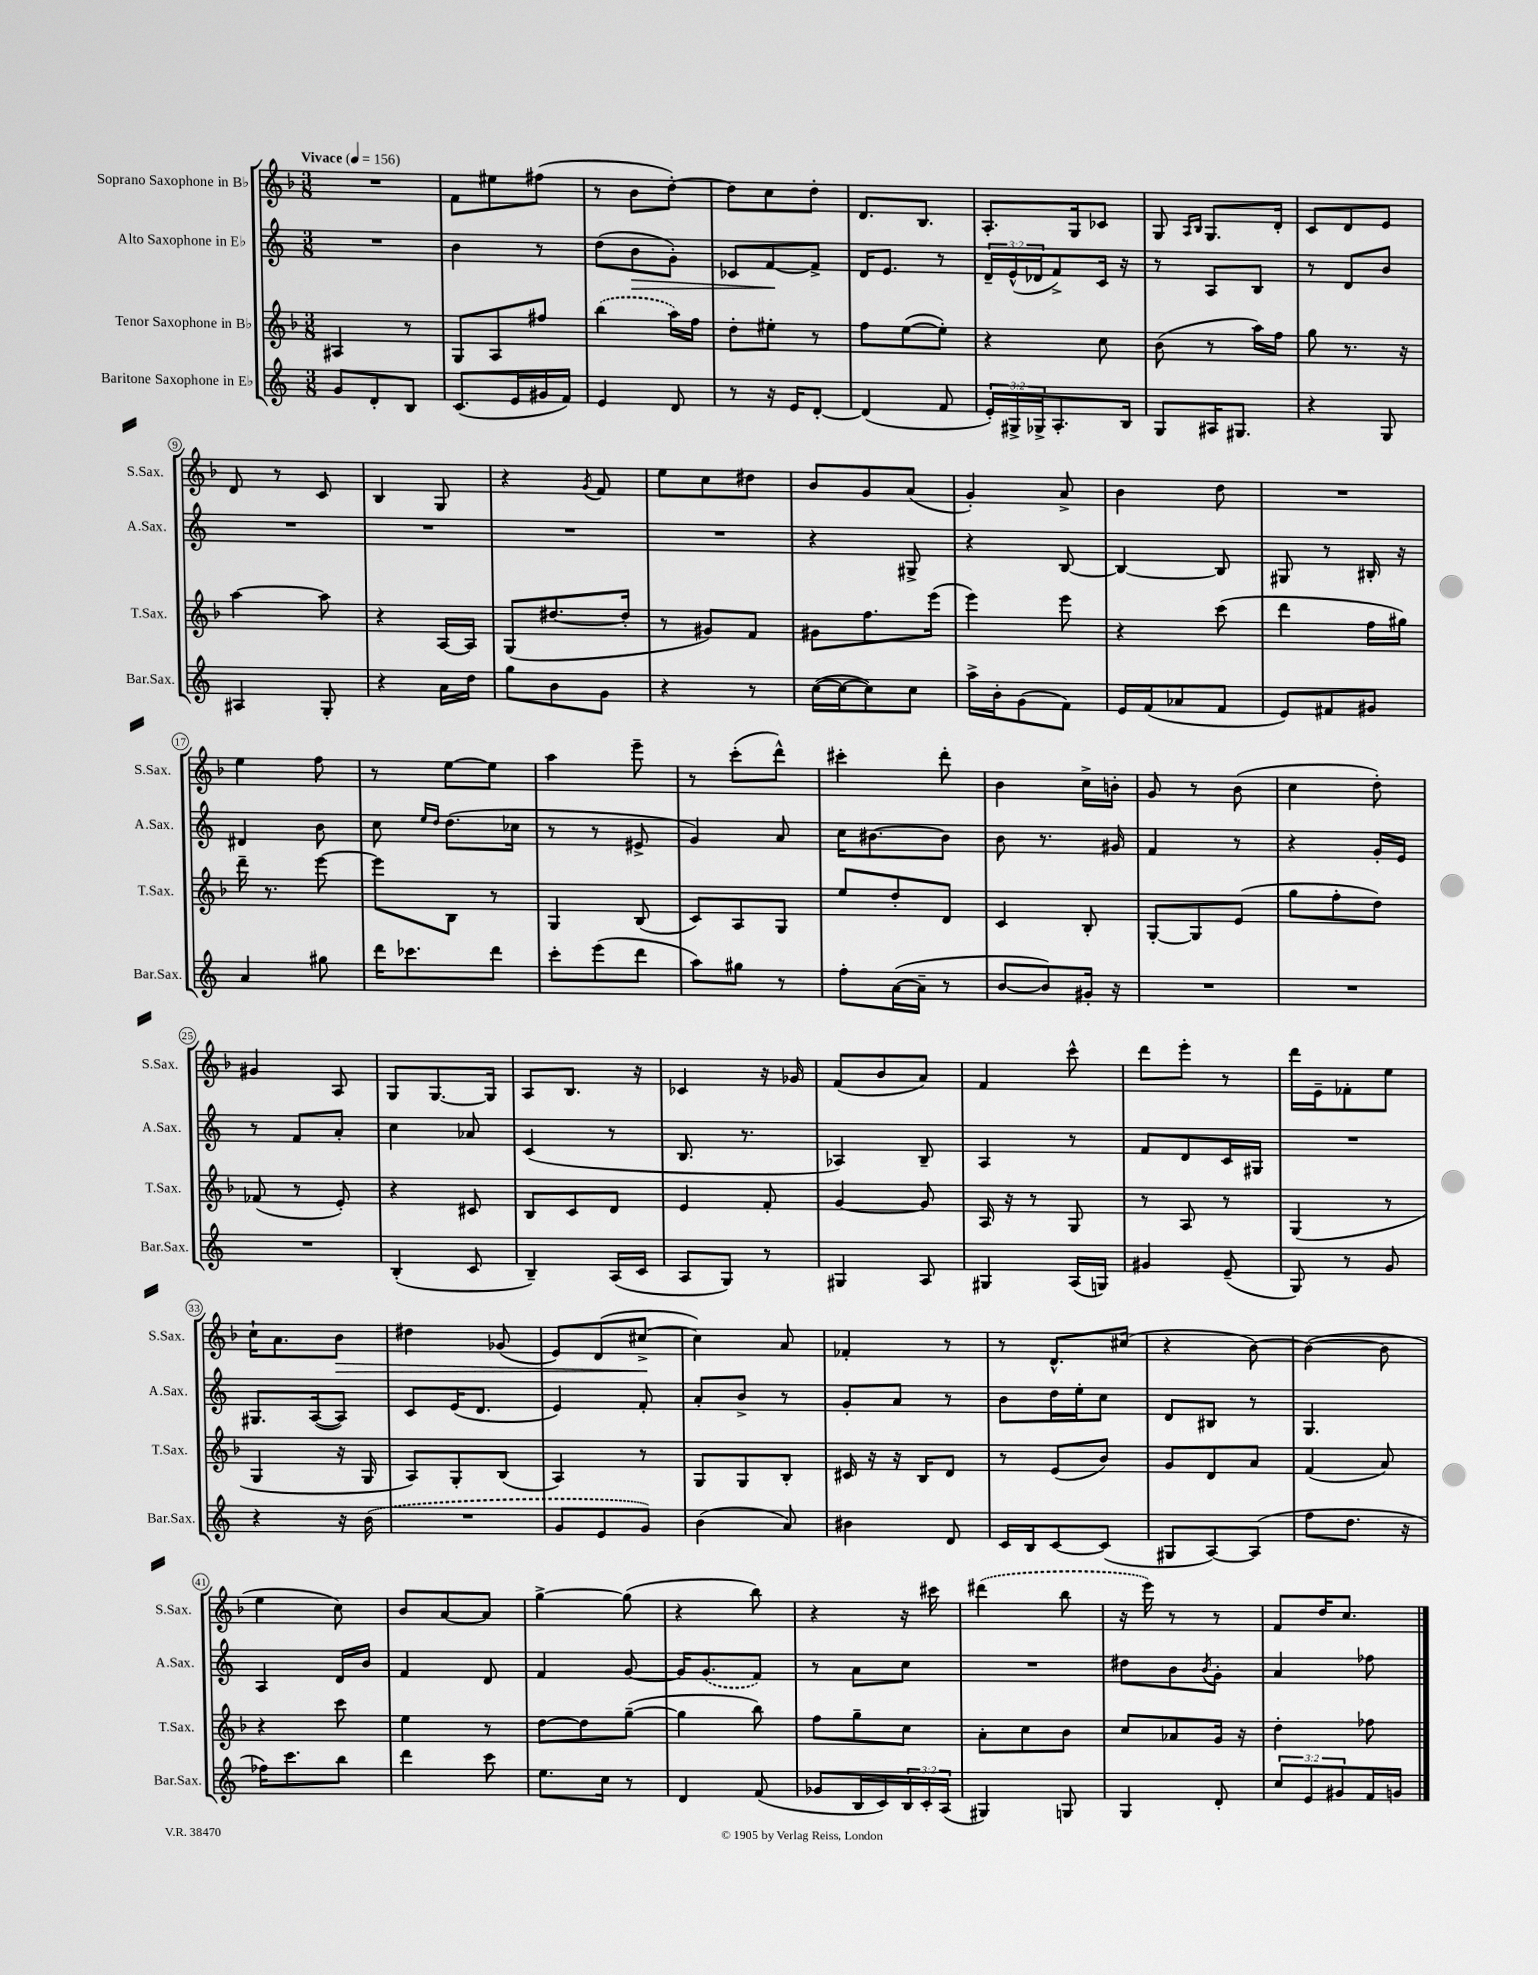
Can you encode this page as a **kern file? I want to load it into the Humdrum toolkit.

**kern	**kern	**kern	**kern
*staff4	*staff3	*staff2	*staff1
*clefG2	*clefG2	*clefG2	*clefG2
*k[]	*k[b-]	*k[]	*k[b-]
*M3/8	*M3/8	*M3/8	*M3/8
*MM156	*MM156	*MM156	*MM156
8g	4A#	4.r	4.r
8d'	.	.	.
8B	8r	.	.
=	=	=	=
(8.c	8G	4b	8f
.	8A	.	8ee#
16e	.	.	.
16g#	8ff#	8r	(8ff#
16f)	.	.	.
=	=	=	=
4e	(4bb-	(8dd	8r
.	.	8b	8b-
8d	16aa)	8g')	[8dd')
.	16ff	.	.
=	=	=	=
8r	8dd'	8c-	8dd]
16r	8ee#'	[8f	8cc
16e	.	.	.
[8d'	8r	8f^]	8dd'
=	=	=	=
(4d]	8ff	16d	8.d
.	.	8.e	.
.	([8ee	.	.
.	.	.	8.B-
8f	8ee'])	8r	.
=	=	=	=
24e')	4r	24d~	8.A'
24G#^	.	(24e^^	.
24G-^	.	24d-	.
8.A'	.	8f^)	.
.	.	.	16G
.	8cc	16c	8c-
16B	.	16r	.
=	=	=	=
8G	(8b-	8r	8G
.	.	.	16qqA
.	.	.	16qqB-
16A#	8r	8A	8.G
8.G#	.	.	.
.	16aa)	8B	.
.	16ff	.	16d'
=	=	=	=
4r	8gg	8r	8c
.	8.r	8d	8d
8G	.	8b	8e
.	16r	.	.
=	=	=	=
4A#	[4aa	4.r	8d
.	.	.	8r
8G'	8aa]	.	8c
=	=	=	=
4r	4r	4.r	4B-
16a	[16A	.	8G
16dd	16A]	.	.
=	=	=	=
8gg	(8G	4.r	4r
8b	[8.dd#	.	.
.	.	.	8qg
8g	.	.	8f
.	16dd#']	.	.
=	=	=	=
4r	8r	4.r	8ee
.	8g#)	.	8cc
8r	8f	.	8dd#
=	=	=	=
([16cc	8g#	4r	8b-
16cc_	.	.	.
8cc])	8.ff	.	8g
8cc	.	8G#^	(8a
.	(16eee	.	.
=	=	=	=
16aa^	4eee)	4r	4g')
16b'	.	.	.
(8g	.	.	.
8f)	8eee	[8B	8a^
=	=	=	=
16e	4r	4B_	4b-
(16f	.	.	.
8a-	.	.	.
8f	(8ccc	8B]	8dd
=	=	=	=
8e)	4ddd	8G#	4.r
8f#	.	8r	.
8g#	16ff	16B#'	.
.	16gg#)	16r	.
=	=	=	=
4a	16ddd~	4d#	4ee
.	8.r	.	.
8gg#	[8eee	8b	8ff
=	=	=	=
16ddd	8eee]	8cc	8r
8.ccc-	.	.	.
.	.	16qqee	.
.	.	16qqdd	.
.	8B-	(8.dd	[8ee
8ddd	8r	.	8ee]
.	.	16cc-	.
=	=	=	=
8ccc'	4G	8r	4aa
(8eee	.	8r	.
8ddd	(8B-	8e#^	8eee~
=	=	=	=
8aa)	8c)	4g)	8r
8gg#	8A	.	(8ccc'
8r	8G	8a	8ddd^^)
=	=	=	=
8ff'	8ee	16cc	4ccc#'
.	.	[8.b#	.
([16a	8dd'	.	.
16a~]	.	.	.
8r	8d	8b#]	8ddd'
=	=	=	=
[8b	4c	8b	4b-
8b])	.	8.r	.
16g#'	8B-'	.	16cc^
16r	.	16g#	16b'
=	=	=	=
4.r	[8G'	4f	8g
.	8G]	.	8r
.	(8e	8r	(8b-
=	=	=	=
4.r	8gg	4r	4cc
.	8ff'	.	.
.	8dd)	16g'	8dd')
.	.	16e	.
=	=	=	=
4.r	(8f-	8r	4g#
.	8r	8f	.
.	8e')	8a'	8A
=	=	=	=
(4B'	4r	4cc	8G
.	.	.	[8.G
8c	8c#	8a-	.
.	.	.	16G]
=	=	=	=
4B~)	8B-	(4c	8A
.	8c	.	8.B-
(16A	8d	8r	.
16c	.	.	16r
=	=	=	=
8A	4e	8.B	4c-
8G)	.	.	.
.	.	8.r	.
8r	8f'	.	16r
.	.	.	16g-
=	=	=	=
4G#	[4g	4A-)	(8f
.	.	.	8b-
8A	8g]	8B~	8a)
=	=	=	=
4G#	16A	4A	4f
.	16r	.	.
.	8r	.	.
(16A	8G	8r	8ccc^^
16G)	.	.	.
=	=	=	=
4g#	8r	8f	8ddd
.	8A	8d	8eee'
(8e~	8r	16c	8r
.	.	16G#	.
=	=	=	=
8G)	(4G	4.r	16ddd
.	.	.	16e~
8r	.	.	8f-'
8g	8r	.	8ee
=	=	=	=
4r	4G	8.G#	16cc`
.	.	.	8.a
.	.	([16A	.
16r	16r	8A])	8b-
(16b	16G	.	.
=	=	=	=
4.r	8A)	8c	4dd#
.	8G'	(16e	.
.	.	8.d	.
.	(8B-	.	(8g-
=	=	=	=
8g	4A)	4e)	8e)
8e	.	.	(8d
8g)	8r	8f'	[8cc#^
=	=	=	=
(4b	8G	8a'	4cc#])
.	8G	8b^	.
8a)	8B-'	8r	8a
=	=	=	=
4b#	16c#	8g'	4f-'
.	16r	.	.
.	16r	8a	.
.	16B-	.	.
8d	8d	8r	8r
=	=	=	=
16c	8r	8b	8r
16B	.	.	.
[8c	(8e	16dd	8.d^^
.	.	16ee'	.
(8c]	8b-)	8cc	.
.	.	.	(16cc#
=	=	=	=
8G#	8g	8d	4r
[8A)	8d	8B#	.
(8A]	8a	8r	[8b-)
=	=	=	=
8ff	(4f	4.G	(4b-_
8.dd	.	.	.
.	8a)	.	8b-]
16r	.	.	.
=	=	=	=
16ff-)	4r	4A	4ee
8.ccc	.	.	.
8bb	8ccc	16d	8cc)
.	.	16b	.
=	=	=	=
4ddd	4ee	4f	8b-
.	.	.	[8a
8ccc	8r	8d	8a]
=	=	=	=
8.ee	[8dd	4f	[4gg^
.	8dd]	.	.
16cc	.	.	.
8r	([8gg~	[8g	(8gg]
=	=	=	=
4d	4gg]	16g]	4r
.	.	(8.g	.
(8f	8bb-)	8f)	8bb-)
=	=	=	=
8g-	8ff	8r	4r
16B	8gg~	8a	.
16c)	.	.	.
24B	8cc	8cc	16r
24c'	.	.	.
.	.	.	16ccc#
(24A	.	.	.
=	=	=	=
4G#)	8a'	4.r	(4ddd#
.	8cc	.	.
8G	8b-	.	8bb-
=	=	=	=
4G	8cc	8dd#	16r
.	.	.	16eee)
.	8a-	8b	8r
.	.	8qb	.
8d'	16g	8g'	8r
.	16r	.	.
=	=	=	=
12cc	4dd'	4a	8f
12e	.	.	.
.	.	.	16dd
12g#	.	.	.
.	.	.	8.cc
16f	8ff-	8ff-	.
16g	.	.	.
==	==	==	==
*-	*-	*-	*-
